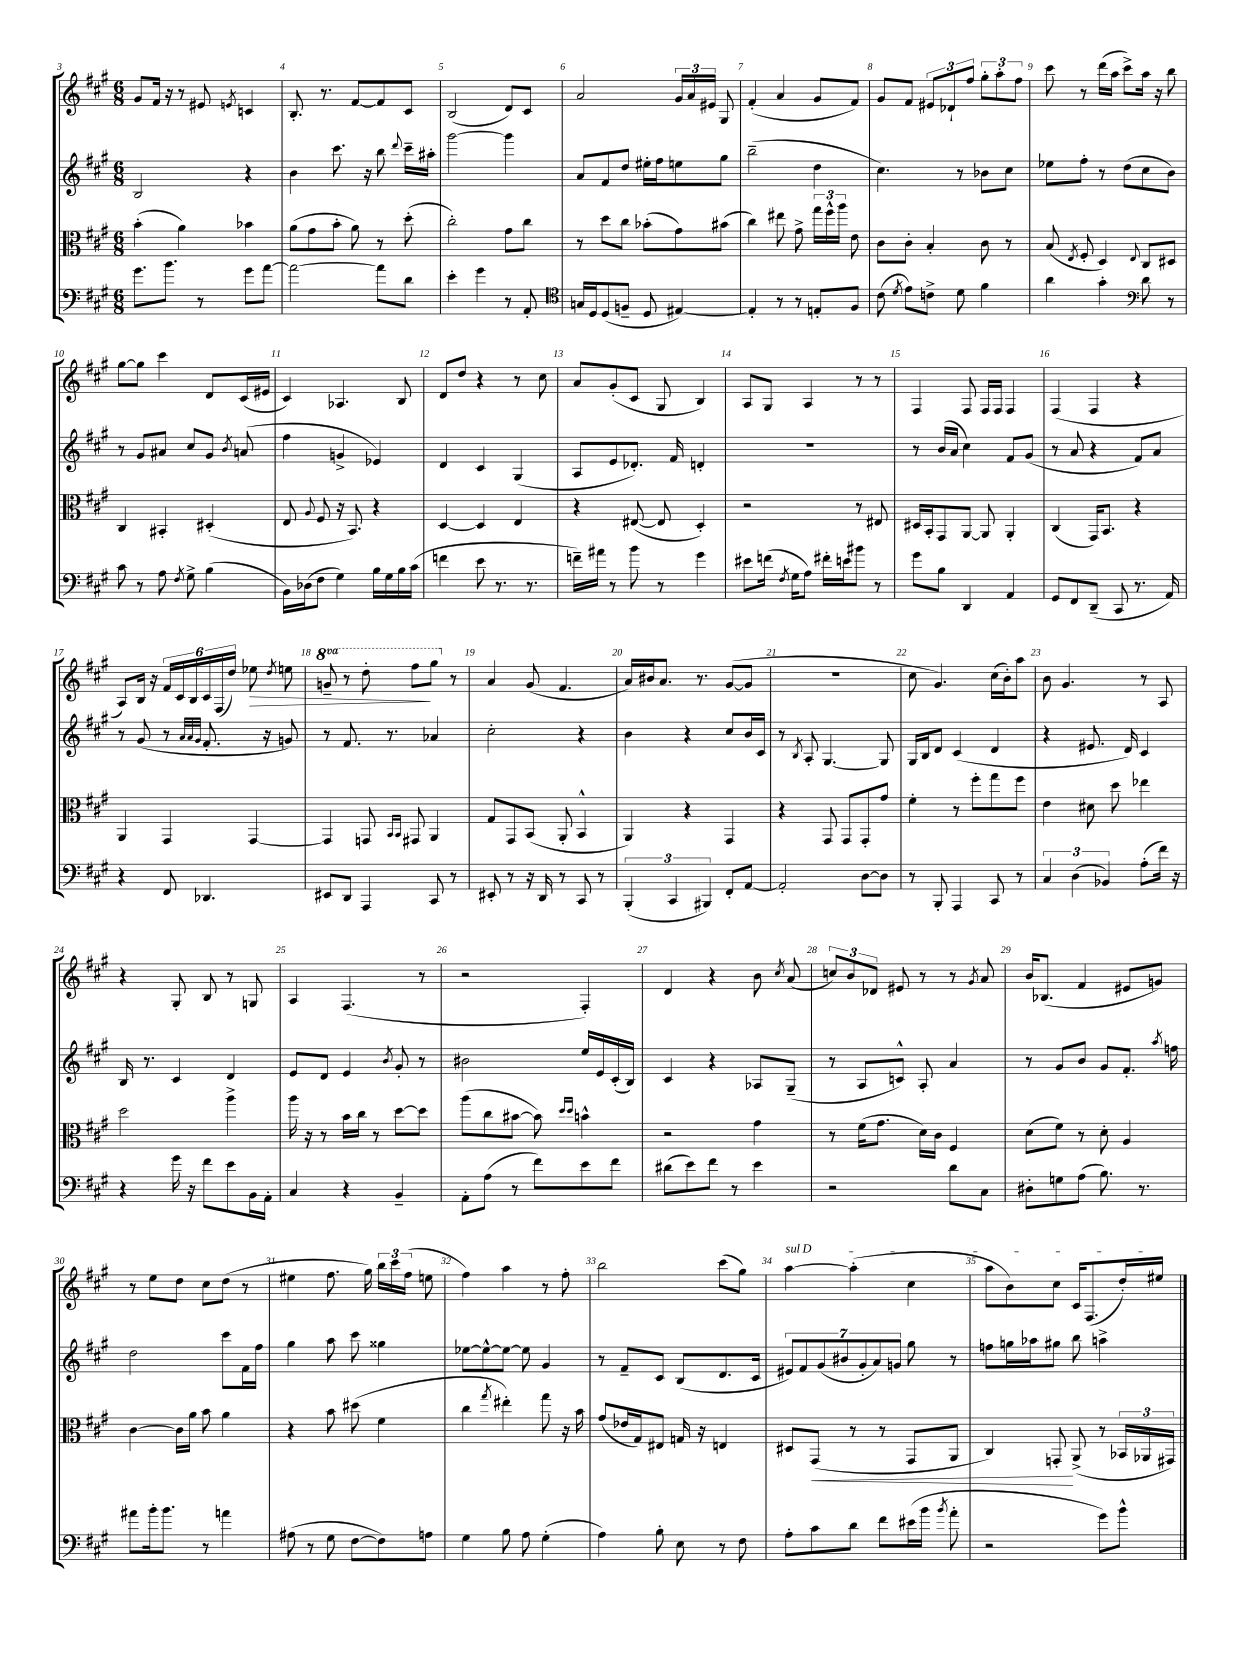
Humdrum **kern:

**kern	**kern	**kern	**kern
*staff4	*staff3	*staff2	*staff1
*clefF4	*clefC3	*clefG2	*clefG2
*k[f#c#g#]	*k[f#c#g#]	*k[f#c#g#]	*k[f#c#g#]
*M6/8	*M6/8	*M6/8	*M6/8
8.g#	(4b'	2B	8g#
.	.	.	16f#
8.b	.	.	16r
.	4a)	.	8r
8r	.	.	8e#
.	.	.	8qe
8g#	4b-	4r	4c
[8a	.	.	.
=	=	=	=
2a_	(8a	4b	8.B'
.	8g#	.	.
.	.	.	8.r
.	8b'	8.ccc#	.
.	8a)	.	[8f#
.	.	16r	.
8a]	8r	8bb	8f#]
.	.	8qqddd	.
8d	(8dd'	16ccc#~	8c#
.	.	16aa#'	.
=	=	=	=
4e'	2cc#')	[2ggg#	(2B
4g#	.	.	.
8r	8g#	4ggg#]	8d)
8AA'	8cc#	.	8c#
=	=	=	=
*clefC4	*	*	*
16G	8r	8a	2a
16D	.	.	.
(8D	8dd	8f#	.
8F~	8cc#	8dd	.
8D	(8b-'	16ee#'	.
.	.	16ff#	.
[4E#)	8g#)	8ee	24g#
.	.	.	24a
.	.	.	24e#
.	(8b#	8gg#	8G#
=	=	=	=
4E#']	4cc#)	(2bb~	(4f#'
8r	8ee#	.	4a
8r	8g#^	.	.
8E'	24gg#	4dd	8g#
.	24ff#^^	.	.
.	24aa	.	.
8F#	8e	.	8f#)
=	=	=	=
(8c#	8c#	4.cc#)	8g#
8qd	.	.	.
8e)	8c#'	.	8f#
8c^	4B'	.	12e#
.	.	.	12d-`
8d	.	8r	.
.	.	.	12ff#
4f#	8c#	8b-	12gg#'
.	.	.	12aa'
.	8r	8cc#	.
.	.	.	12ff#
=	=	=	=
4a	(8B	8ee-	8ccc#
.	8qE	.	.
.	8F#'	8ff#'	8r
4g#'	4D)	8r	(16ddd
.	.	.	16aa
.	.	(8dd	8ccc#^)
*clefF4	*	*	*
.	8qqE	.	.
8d	8C#	8cc#	16aa
.	.	.	16r
8r	8D#	8b)	8bb
=	=	=	=
8c#	4C#	8r	[8gg#
8r	.	8g#	8gg#]
8A	4BB#'	8a#	4ccc#
8qF#	.	.	.
8G#^	.	8cc#	.
(4B	(4D#'	8g#	8d
.	.	8qb	.
.	.	(8a	(16c#
.	.	.	16e#
=	=	=	=
16BB)	8E	4ff#	4c#)
(16D-	.	.	.
.	8qqA	.	.
8F#	8F#	.	.
4G#)	16r	4g^	4.A-
.	8.BB)	.	.
16B	4r	4e-)	.
16G#	.	.	.
16B	.	.	8B
(16c#	.	.	.
=	=	=	=
4f	[4D	4d	8d
.	.	.	8dd
8e	4D]	4c#	4r
8.r	.	.	.
.	4E	(4G#	8r
8.r	.	.	.
.	.	.	8cc#
=	=	=	=
16f~)	4r	8A	8a
16a#	.	.	.
8r	.	8e	(8g#'
8b	([8E#	8.d-')	8c#
8r	8E#]	.	8G#
.	.	16f#	.
4g#	4D')	4d'	4B)
=	=	=	=
8e#	2r	2.r	8A
(16f	.	.	8G#
8qF#	.	.	.
16G#	.	.	.
8A)	.	.	4A
16f#'	.	.	.
16e	.	.	.
8b#	8r	.	8r
8r	8E#	.	8r
=	=	=	=
8g#	16D#	8r	4F#
.	16BB'	.	.
8B	8GG#	(16b	.
.	.	16a	.
4DD	[8AA	4cc#)	8F#
.	8AA]	.	16F#
.	.	.	16F#
4AA	4AA'	8f#	4F#
.	.	(8g#	.
=	=	=	=
8GG#	(4C#	8r	(4F#
8FF#	.	8a	.
(8DD~	16GG#)	4r	4F#
.	8.BB	.	.
8CC#	.	.	.
8.r	4r	8f#)	4r
.	.	8a	.
16AA)	.	.	.
=	=	=	=
4r	4AA	8r	8A)
.	.	(8g#	16B
.	.	.	16r
8FF#	4GG#	8r	24f#
.	.	.	24c#
.	.	.	24B
.	.	32qqa	.
.	.	32qqa	.
.	.	32qqg#	.
4.DD-	.	8.f#'	24c#
.	.	.	(24F#
.	.	.	24dd)
.	[4GG#	.	8ee-
.	.	16r	.
.	.	.	8qdd
.	.	8g)	8ee
=	=	=	=
8EE#	4GG#]	8r	8gg~
8DD	.	8.f#	8r
4AAA	8GG	.	8ddd'
.	.	8.r	.
.	16qqBB	.	.
.	16qqBB	.	.
.	8GG#	.	8fff#
8CC#	4AA	4a-	8ggg#
8r	.	.	8r
=	=	=	=
8EE#'	8G#	2cc#'	4a
8r	8GG#	.	.
16r	(8BB	.	(8g#
16DD	.	.	.
8r	8AA'	.	4.f#
8CC#	4BB^^	4r	.
8r	.	.	.
=	=	=	=
(6BBB'	4AA)	4b	16a)
.	.	.	16b#
.	.	.	8.a
6CC#	.	.	.
.	4r	4r	.
.	.	.	8.r
6BBB#)	.	.	.
8FF#'	4GG#	8cc#	([8g#
[8AA	.	16b	8g#]
.	.	16c#	.
=	=	=	=
2AA']	4r	8r	2.r
.	.	8qB	.
.	.	8A'	.
.	8GG#	[4.G#	.
.	8GG#	.	.
[8D	8GG#'	.	.
8D]	8g#	8G#]	.
=	=	=	=
8r	4f#'	16G#	8cc#
.	.	16B	.
8BBB'	.	8d	4.g#)
4AAA	8r	(4c#	.
.	8ff#'	.	.
8CC#	8gg#	4d	(16cc#
.	.	.	16b')
8r	8ff#	.	8aa
=	=	=	=
6C#	4e	4r	8b
.	.	.	4.g#
(6D	.	.	.
.	8d#	8.e#	.
6BB-)	.	.	.
.	8dd	.	.
.	.	16d)	.
(8A'	4ee-	4c#	8r
16f#)	.	.	8A
16r	.	.	.
=	=	=	=
4r	2dd	16B	4r
.	.	8.r	.
16g#	.	4c#	8G#'
16r	.	.	.
8f#	.	.	8B
8e	4aa^	4d	8r
16BB	.	.	8G
16AA'	.	.	.
=	=	=	=
4C#	16aa	8e	4A
.	16r	.	.
.	8r	8d	.
4r	16b	4e	(4.F#
.	16cc#	.	.
.	8r	.	.
.	.	8qb	.
4BB~	[8dd	8g#'	.
.	8dd]	8r	8r
=	=	=	=
8AA'	(8aa	2b#	2r
(8A	8cc#	.	.
8r	[8b#	.	.
8f#)	8b#])	.	.
.	16qqdd	.	.
.	16qqdd	.	.
8e	4b^^	16ee	4F#')
.	.	16e	.
8f#	.	(16c#'	.
.	.	16B)	.
=	=	=	=
(8d#	2r	4c#	4d
8e)	.	.	.
8f#	.	4r	4r
8r	.	.	.
4e	4g#	8A-	8b
.	.	.	8qcc#
.	.	(8G#~	(8a
=	=	=	=
2r	8r	8r	12cc)
.	.	.	12b
.	(16f#	8A	.
.	.	.	12d-
.	8.g#	.	.
.	.	8c^^)	8e#
.	16d)	8A'	8r
.	16c#	.	.
8d	4F#	4a	8r
.	.	.	8qg#
8C#	.	.	8a
=	=	=	=
8D#'	(8d	8r	16b
.	.	.	(8.B-
8G	8f#)	8g#	.
(8A	8r	8b	4f#
8.B)	8d'	8g#	.
.	4A	8.f#'	8e#
8.r	.	.	.
.	.	.	8g)
.	.	8qaa	.
.	.	16ff	.
=	=	=	=
8a#	[4c#	2dd	8r
16b'	.	.	8ee
8.b	.	.	.
.	16c#]	.	8dd
.	16a	.	.
8r	8b	.	8cc#
4a	4a	8ccc#	(8dd
.	.	16f#	8r
.	.	16ff#	.
=	=	=	=
(8A#	4r	4gg#	4ee#
8r	.	.	.
8G#	8b	8aa	8.ff#
[8F#	(8dd#	8ccc#	.
.	.	.	16gg#)
8F#])	4f#	4gg##	24bb
.	.	.	24ccc#
.	.	.	(24ff#
8A	.	.	8ee
=	=	=	=
4G#	4cc#	[8ee-	4ff#)
.	.	8ee-^^_	.
.	8qgg#	.	.
8B	4ee#')	8ee-_	4aa
8A	.	8ee-]	.
(4G#'	8gg#	4g#	8r
.	16r	.	8ff#'
.	16b	.	.
=	=	=	=
4A)	(8g#	8r	2bb
.	16e-	8f#~	.
.	16G#)	.	.
8B'	8E#	8c#	.
8E	16G	(8B	.
.	16r	.	.
8r	4E	8.d	(8ccc#
8F#	.	.	8gg#)
.	.	16c#	.
=	=	=	=
8A'	8D#	14e#)	[4aa
.	.	14f#	.
8c#	(8GG#	.	.
.	.	(14g#	.
.	.	14b#	.
8d	8r	.	(4aa']
.	.	14g#'	.
.	.	14a)	.
8f#	8r	.	.
.	.	14g	.
(16e#	8GG#	8gg#	4cc#
16b	.	.	.
8qb	.	.	.
8a'	8AA	8r	.
=	=	=	=
2r	4C#)	8ff	8aa
.	.	16gg	8b)
.	.	16aa-	.
.	8GG'	8gg#	8cc#
.	(8AA^	8bb	16c#
.	.	.	(8.F#
8g#)	8r	4aa^	.
8b^^	24BB-	.	16dd')
.	24AA-	.	.
.	.	.	16ee#
.	24GG#)	.	.
==	==	==	==
*-	*-	*-	*-
